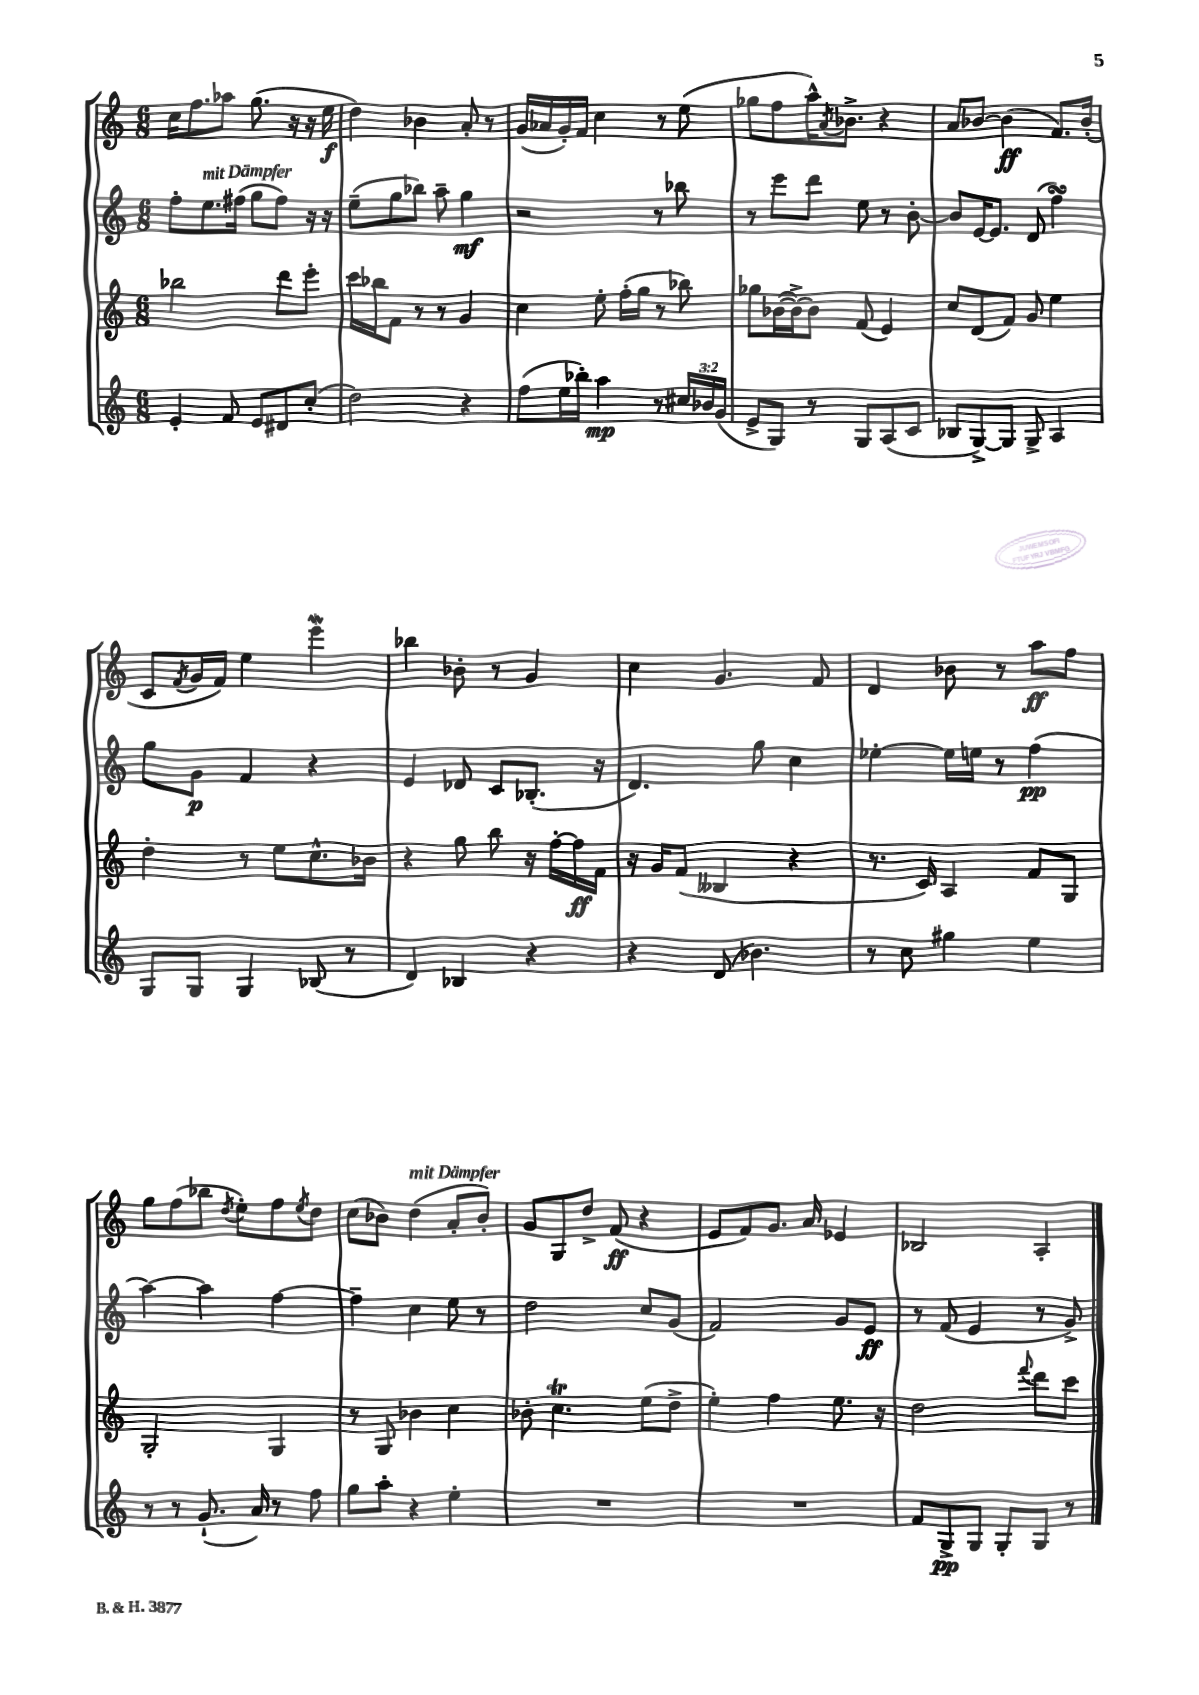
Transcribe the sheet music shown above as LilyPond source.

<<
\new StaffGroup <<
\new Staff = "s0" {
    \clef treble \key c \major \numericTimeSignature \time 6/8
    c''16 f''8. aes''8 g''8.( r16 r16 e''16\f |
    d''4) bes'4 a'8-. r8 |
    g'16( aes'16 g'16-.) f'16 c''4 r8 e''8( |
    ges''8 f''8 a''16-^) \acciaccatura { a'8 } bes'8.-> r4 |
    a'8 bes'8~ bes'4\ff( f'8.) bes'16-.( |
    c'8 \acciaccatura { f'8 } g'16 f'16) e''4 e'''4\mordent |
    bes''4 bes'8-. r8 g'4 |
    c''4 g'4. f'8 |
    d'4 bes'8 r8 a''8\ff f''8 |
    g''8 f''8( bes''8 \acciaccatura { d''8 } e''8-.) f''8 \acciaccatura { e''8 } d''8 |
    c''8( bes'8) d''4^\markup { \italic "mit Dämpfer" }( a'8-. bes'8-.) |
    g'8 g8 d''8-> f'8\ff( r4 |
    e'8 f'8) g'8. a'16 ees'4 |
    bes2 a4-. \bar "|." |
}
\new Staff = "s1" {
    \clef treble \key c \major \numericTimeSignature \time 6/8
    f''8-. e''8.^\markup { \italic "mit Dämpfer" } fis''16( g''8 fis''8) r16 r16 |
    e''8--( g''8 bes''8) a''8-- g''4\mf |
    r2 r8 bes''8 |
    r8 e'''8 d'''8 e''8 r8 b'8~-. |
    b'8 e'16~ e'8. d'8( f''4\turn) |
    g''8 g'8\p f'4 r4 |
    e'4 des'8 c'8 bes8.-.( r16 |
    d'4.) g''8 c''4 |
    ees''4~-. ees''16 e''16 r8 f''4\pp( |
    a''4~) a''4 f''4~ |
    f''4-- c''4 e''8 r8 |
    d''2 c''8 g'8( |
    f'2) g'8 e'8\ff |
    r8 f'8( e'4 r8 g'8->) \bar "|." |
}
\new Staff = "s2" {
    \clef treble \key c \major \numericTimeSignature \time 6/8
    bes''2 d'''8 e'''8-. |
    c'''16 bes''16 f'8 r8 r8 g'4 |
    c''4 e''8-. f''16-.( g''16 r8 bes''8) |
    ges''8 bes'16~( bes'16~->) bes'8 f'8( e'4) |
    c''8 d'8( f'8) g'8 e''4 |
    d''4-. r8 e''8 c''8.-^ bes'16 |
    r4 g''8 b''8 r16 f''16~-. f''16\ff f'16 |
    r16 g'16 f'8( beses4 r4 |
    r8. c'16) a4 f'8 g8 |
    g2-. g4 |
    r8 g8 bes'4 c''4 |
    bes'8-. c''4.\trill e''8( d''8-> |
    e''4-.) f''4 e''8. r16 |
    d''2 \appoggiatura { f'''8 } d'''8 c'''8 \bar "|." |
}
\new Staff = "s3" {
    \clef treble \key c \major \numericTimeSignature \time 6/8 \override Staff.TupletNumber.text = #tuplet-number::calc-fraction-text
    e'4-. f'8 e'8 dis'8 c''8-.( |
    d''2) r4 |
    f''8( e''16 bes''16-.) a''4\mp r8 \tuplet 3/2 { cis''16 bes'16 g'16( } |
    e'8-> g8) r8 g8 a8( c'8 |
    bes8 g8~->) g8 g8-> a4 |
    g8 g8 g4 bes8( r8 |
    d'4) bes4 r4 |
    r4 d'8( bes'4.) |
    r8 c''8 gis''4 e''4 |
    r8 r8 g'8.-!( a'16) r8 f''8 |
    g''8 a''8-. r4 e''4-. |
    R2. |
    R2. |
    f'8 g8->\pp g8 g8-. g8 r8 \bar "|." |
}
>>
>>
\layout { \context { \Score \remove "Bar_number_engraver" } }
